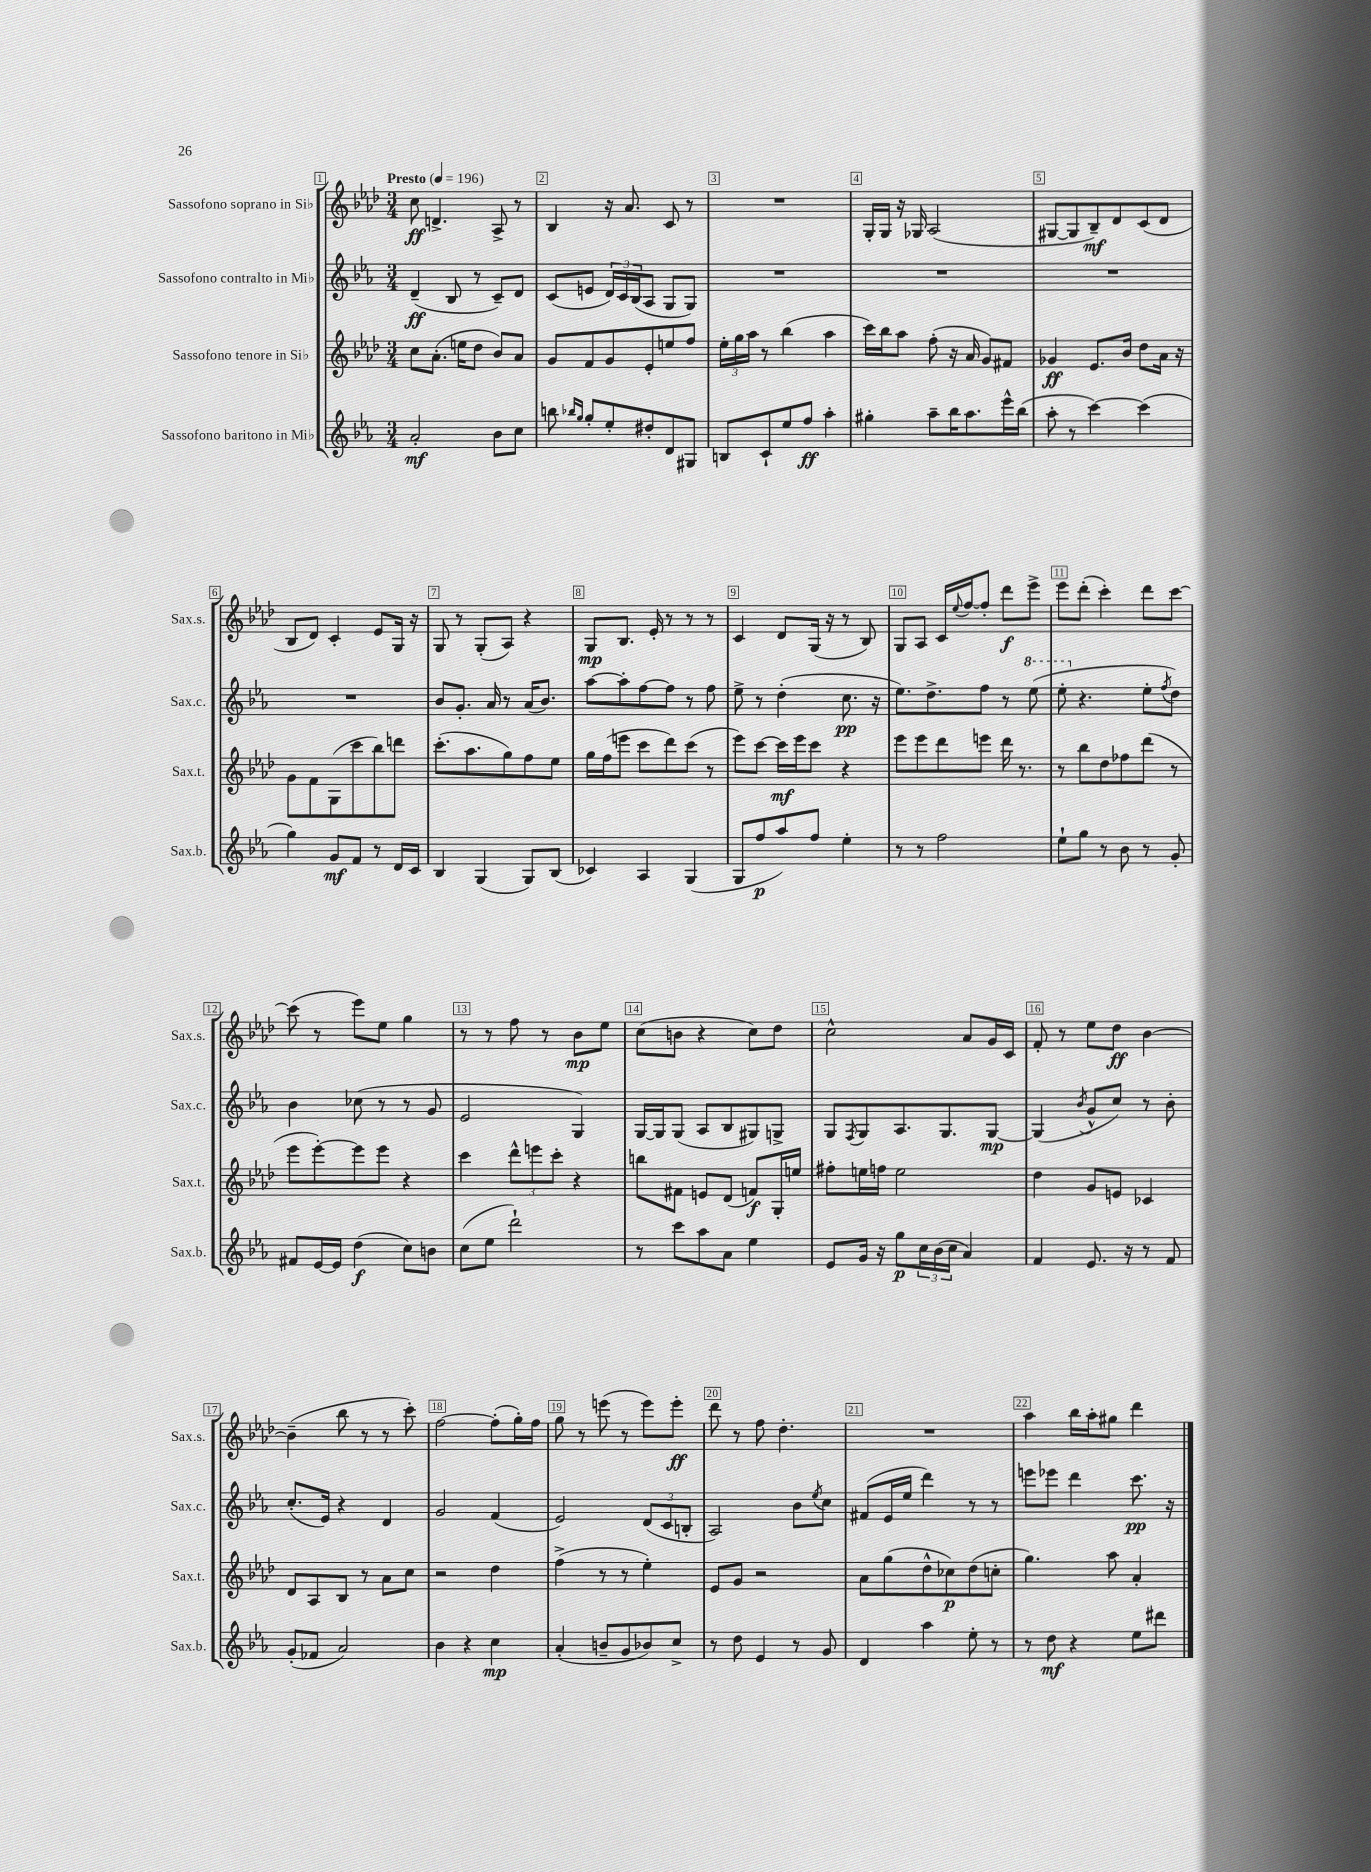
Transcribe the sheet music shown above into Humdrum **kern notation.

**kern	**dynam	**kern	**dynam	**kern	**dynam	**kern	**dynam
*part4	*part4	*part3	*part3	*part2	*part2	*part1	*part1
*staff4	*staff4	*staff3	*staff3	*staff2	*staff2	*staff1	*staff1
*I"Sassofono baritono in Mi♭	*	*I"Sassofono tenore in Si♭	*	*I"Sassofono contralto in Mi♭	*	*I"Sassofono soprano in Si♭	*
*I'Sax.b.	*	*I'Sax.t.	*	*I'Sax.c.	*	*I'Sax.s.	*
*clefG2	*	*clefG2	*	*clefG2	*	*clefG2	*
*k[b-e-a-]	*	*k[b-e-a-d-]	*	*k[b-e-a-]	*	*k[b-e-a-d-]	*
*M3/4	*	*M3/4	*	*M3/4	*	*M3/4	*
*MM196	*	*MM196	*	*MM196	*	*MM196	*
=1	=1	=1	=1	=1	=1	=1	=1
!	!	!	!	!	!	!LO:TX:a:B:t=Presto	!
2a-'/	mf	8cc\L	.	(4d~/	ff	8cc\	ff
.	.	(8.a-'\J	.	.	.	4.dn^/	.
.	.	.	.	8B-/	.	.	.
.	.	16een\KL	.	.	.	.	.
.	.	8dd-\J	.	8r	.	.	.
8b-\L	.	8b-/L)	.	8c~/L)	.	8A-^/	.
8cc\J	.	8a-/J	.	8d/J	.	8r	.
=2	=2	=2	=2	=2	=2	=2	=2
8bbn\	.	8g/L	.	(8c/L	.	4B-/	.
16qqbb-X/LL	.	.	.	.	.	.	.
16qqgg/JJ	.	.	.	.	.	.	.
8gg'/L	.	8f/	.	8en/J	.	.	.
8ee-'/	.	8g/	.	24d/LL)	.	16r	.
.	.	.	.	24c/	.	.	.
.	.	.	.	.	.	8.a-/	.
.	.	.	.	(24B-/J	.	.	.
8dd#X'/	.	8e-'/	.	8A-/J	.	.	.
8d/	.	8een/	.	8G/L	.	8c/	.
8G#X/J	.	8ff/J	.	8G/J)	.	8r	.
=3	=3	=3	=3	=3	=3	=3	=3
8Bn/L	.	24ee-'\LL	.	2.r	.	2.r	.
.	.	24gg\	.	.	.	.	.
.	.	24aa-\JJ	.	.	.	.	.
8c`/	.	8r	.	.	.	.	.
8ee-/	.	(4bb-\	.	.	.	.	.
8ff/J	ff	.	.	.	.	.	.
4aa-'\	.	4aa-\	.	.	.	.	.
=4	=4	=4	=4	=4	=4	=4	=4
4gg#X'\	.	16ccc\LL)	.	2.r	.	16G'/LL	.
.	.	16bb-\J	.	.	.	16G/JJ	.
.	.	8aa-\J	.	.	.	16r	.
.	.	.	.	.	.	16G-X/	.
8aa-~\L	.	(8ff'\	.	.	.	(2A-/	.
16bb-\K	.	16r	.	.	.	.	.
8.aa-\	.	16a-/	.	.	.	.	.
.	.	8g/L)	.	.	.	.	.
16eee-^^\L	.	8f#X/J	.	.	.	.	.
(16bb-\JJ	.	.	.	.	.	.	.
=5	=5	=5	=5	=5	=5	=5	=5
8aa-'\	.	4g-X/	ff	2.r	.	[8G#X/L	.
8r	.	.	.	.	.	8G#/]	.
[4ccc\)	.	8.e-/L	.	.	.	8B-~/)	mf
.	.	.	.	.	.	8d-/	.
.	.	16b-/Jk	.	.	.	.	.
(4ccc\]	.	8dd-\L	.	.	.	(8c/	.
.	.	16a-\Jk	.	.	.	8d-/J	.
.	.	16r	.	.	.	.	.
!!LO:LB:g=z
=6	=6	=6	=6	=6	=6	=6	=6
4gg\)	.	8g\L	.	2.r	.	8B-/L	.
.	.	8f\	.	.	.	8d-/J)	.
8g/L	mf	(8G\	.	.	.	4c'/	.
8f/J	.	8ccc\	.	.	.	.	.
8r	.	8bb-\)	.	.	.	8e-/L	.
16d/LL	.	8dddn\J	.	.	.	16G/Jk	.
16c/JJ	.	.	.	.	.	16r	.
=7	=7	=7	=7	=7	=7	=7	=7
4B-/	.	(8.ccc'\L	.	8b-/L	.	8G/	.
.	.	.	.	8.g'/J	.	8r	.
.	.	8.aa-\	.	.	.	.	.
(4G/	.	.	.	.	.	(8G'/L	.
.	.	.	.	16a-/	.	.	.
.	.	8gg\)	.	8r	.	8A-/J)	.
8G/L)	.	8ff\	.	(16a-/KL	.	4r	.
.	.	.	.	8.b-/J)	.	.	.
(8B-/J	.	8ee-\J	.	.	.	.	.
=8	=8	=8	=8	=8	=8	=8	=8
4c-X/)	.	16gg\LL	.	[8aa-\L	.	8G/L	mp
.	.	(16ff\J	.	.	.	.	.
.	.	8eeen\J	.	8aa-'\]	.	8.B-/J	.
4A-/	.	8ccc\L	.	[8ff\	.	.	.
.	.	.	.	.	.	16e-'/	.
.	.	8ddd-\)	.	8ff\J]	.	8r	.
(4G/	.	(8ccc\J	.	8r	.	8r	.
.	.	8r	.	8ff\	.	8r	.
=9	=9	=9	=9	=9	=9	=9	=9
8G/L	.	8eee-\L)	.	8ee-^\	.	4c/	.
8ff/	p	[8ccc\J	.	8r	.	.	.
8aa-/)	.	16ccc\LL]	mf	(4dd'\	.	8d-/L	.
.	.	16eee-\J	.	.	.	.	.
8ff/J	.	8ccc\J	.	.	.	(16G/Jk	.
.	.	.	.	.	.	16r	.
4ee-'\	.	4r	.	8.cc\	pp	8r	.
.	.	.	.	.	.	8B-/)	.
.	.	.	.	16r	.	.	.
=10	=10	=10	=10	=10	=10	=10	=10
8r	.	8eee-\L	.	8.ee-\L)	.	8G/L	.
8r	.	8eee-\	.	.	.	8A-/J	.
.	.	.	.	8.dd^\	.	.	.
2ff\	.	8ddd-\	.	.	.	16c/LL	.
.	.	.	.	.	.	8qqee-/	.
.	.	.	.	.	.	[16ff/J	.
.	.	8eeen\J	.	8ff\J	.	8ff'/J]	.
.	.	16ddd-\	.	8r	.	8ddd-\L	f
.	.	8.r	.	.	.	.	.
*	*	*	*	*8va	*	*	*
.	.	.	.	(8eee-\	.	8eee-^\J	.
=11	=11	=11	=11	=11	=11	=11	=11
8ee-`\L	.	8r	.	8eee-'\	.	8eee-\L	.
*	*	*	*	*X8va	*	*	*
8gg\J	.	8bb-\L	.	4.r	.	(8ddd-'\J	.
8r	.	8dd-\	.	.	.	4ccc'\)	.
8b-\	.	8ff-X\	.	.	.	.	.
8r	.	(8ddd-\J	.	8ee-'\L	.	8ddd-\L	.
.	.	.	.	8qff/	.	.	.
8g'/	.	8r	.	8dd\J)	.	[8ccc\J	.
!!LO:LB:g=z
=12	=12	=12	=12	=12	=12	=12	=12
8f#X/L	.	8eee-\L	.	4b-\	.	(8ccc\]	.
[16e-/L	.	[8eee-'\)	.	.	.	8r	.
16e-/JJ]	.	.	.	.	.	.	.
(4dd\	f	8eee-\]	.	(8cc-X\	.	8eee-\L)	.
.	.	8eee-\J	.	8r	.	8ee-\J	.
8cc\L)	.	4r	.	8r	.	4gg\	.
8bn\J	.	.	.	8g/	.	.	.
=13	=13	=13	=13	=13	=13	=13	=13
(8cc\L	.	4ccc\	.	2e-/	.	8r	.
8ee-\J	.	.	.	.	.	8r	.
2ddd`\)	.	12ddd-^^\L	.	.	.	8ff\	.
.	.	12eeen\	.	.	.	.	.
.	.	.	.	.	.	8r	.
.	.	12ccc'\J	.	.	.	.	.
.	.	4r	.	4G/)	.	8b-\L	mp
.	.	.	.	.	.	8ee-\J	.
=14	=14	=14	=14	=14	=14	=14	=14
8r	.	8bbn\L	.	[16G/LL	.	(8cc\L	.
.	.	.	.	16G/J]	.	.	.
8ccc\L	.	8f#X\J	.	(8G/J	.	8bn\J	.
8aa-\	.	8en/L	.	8A-/L	.	4r	.
8a-\J	.	(8d-/J	.	8B-/	.	.	.
4ee-\	.	8fn/L)	f	8G#X/)	.	8cc\L)	.
.	.	16G'/L	.	8Gn^/J	.	8dd-\J	.
.	.	16een/JJ	.	.	.	.	.
=15	=15	=15	=15	=15	=15	=15	=15
8e-/L	.	8ff#X'\L	.	8G/L	.	2cc^^\	.
.	.	.	.	8qF/	.	.	.
16g/Jk	.	16een\L	.	8G/	.	.	.
16r	.	16ffn\JJ	.	.	.	.	.
8gg\L	p	2ee\	.	8.A-/	.	.	.
24cc\L	.	.	.	.	.	.	.
(24b-\	.	.	.	.	.	.	.
.	.	.	.	8.G/	.	.	.
24cc\JJ	.	.	.	.	.	.	.
4a-/)	.	.	.	.	.	8a-/L	.
.	.	.	.	[8G/J	mp	16g/L	.
.	.	.	.	.	.	16c/JJ	.
=16	=16	=16	=16	=16	=16	=16	=16
4f/	.	4dd-\	.	(4G/]	.	8f'/	.
.	.	.	.	.	.	8r	.
.	.	.	.	8qb-/	.	.	.
8.e-/	.	8g/L	.	8g^^/L	.	8ee-\L	.
.	.	8en/J	.	8cc/J)	.	8dd-\J	ff
16r	.	.	.	.	.	.	.
8r	.	4c-X/	.	8r	.	[4b-\	.
8f/	.	.	.	8b-'\	.	.	.
!!LO:LB:g=z
=17	=17	=17	=17	=17	=17	=17	=17
(8g'/L	.	8d-/L	.	(8.cc'/L	.	(4b-~\]	.
8f-X/J	.	8A-/	.	.	.	.	.
.	.	.	.	16e-/Jk)	.	.	.
2a-/)	.	8B-/J	.	4r	.	8bb-\	.
.	.	8r	.	.	.	8r	.
.	.	8a-\L	.	4d/	.	8r	.
.	.	8cc\J	.	.	.	8ccc'\)	.
=18	=18	=18	=18	=18	=18	=18	=18
4b-\	.	2r	.	2g/	.	[2ff\	.
4r	.	.	.	.	.	.	.
4cc\	mp	4dd-\	.	(4f/	.	(8ff'\L]	.
.	.	.	.	.	.	16gg'\L)	.
.	.	.	.	.	.	16ff\JJ	.
=19	=19	=19	=19	=19	=19	=19	=19
(4a-'/	.	(4ff^\	.	2e-/)	.	8gg\	.
.	.	.	.	.	.	8r	.
8bn~/L	.	8r	.	.	.	(8eeen\	.
8g/	.	8r	.	.	.	8r	.
8b-X/)	.	4ee-'\)	.	(12d/L	.	8eee\L)	.
.	.	.	.	12c/	.	.	.
8cc^/J	.	.	.	.	.	8eee'\J	ff
.	.	.	.	12Bn'/J	.	.	.
=20	=20	=20	=20	=20	=20	=20	=20
8r	.	8e-/L	.	2A-/)	.	8ddd-\	.
8dd\	.	8g/J	.	.	.	8r	.
4e-/	.	2r	.	.	.	8ff\	.
.	.	.	.	.	.	4.dd-'\	.
8r	.	.	.	8b-\L	.	.	.
.	.	.	.	8qee-/	.	.	.
8g/	.	.	.	8cc\J	.	.	.
=21	=21	=21	=21	=21	=21	=21	=21
4d/	.	8a-\L	.	(8f#X/L	.	2.r	.
.	.	(8gg\	.	16e-/L	.	.	.
.	.	.	.	16ee-/JJ	.	.	.
4aa-\	.	8dd-^^\	.	4ddd\)	.	.	.
.	.	8cc-X\)	p	.	.	.	.
8ee-'\	.	(8dd-\	.	8r	.	.	.
8r	.	8ccn'\J	.	8r	.	.	.
=22	=22	=22	=22	=22	=22	=22	=22
8r	.	4.gg\)	.	8eeen\L	.	4aa-\	.
8dd\	mf	.	.	8eee-X\J	.	.	.
4r	.	.	.	4ddd\	.	16bb-\LL	.
.	.	.	.	.	.	16aa-'\J	.
.	.	8aa-\	.	.	.	8gg#X\J	.
8ee-\L	.	4a-'/	.	8.ccc\	pp	4ddd-\	.
8ddd#X\J	.	.	.	.	.	.	.
.	.	.	.	16r	.	.	.
==	==	==	==	==	==	==	==
*-	*-	*-	*-	*-	*-	*-	*-
